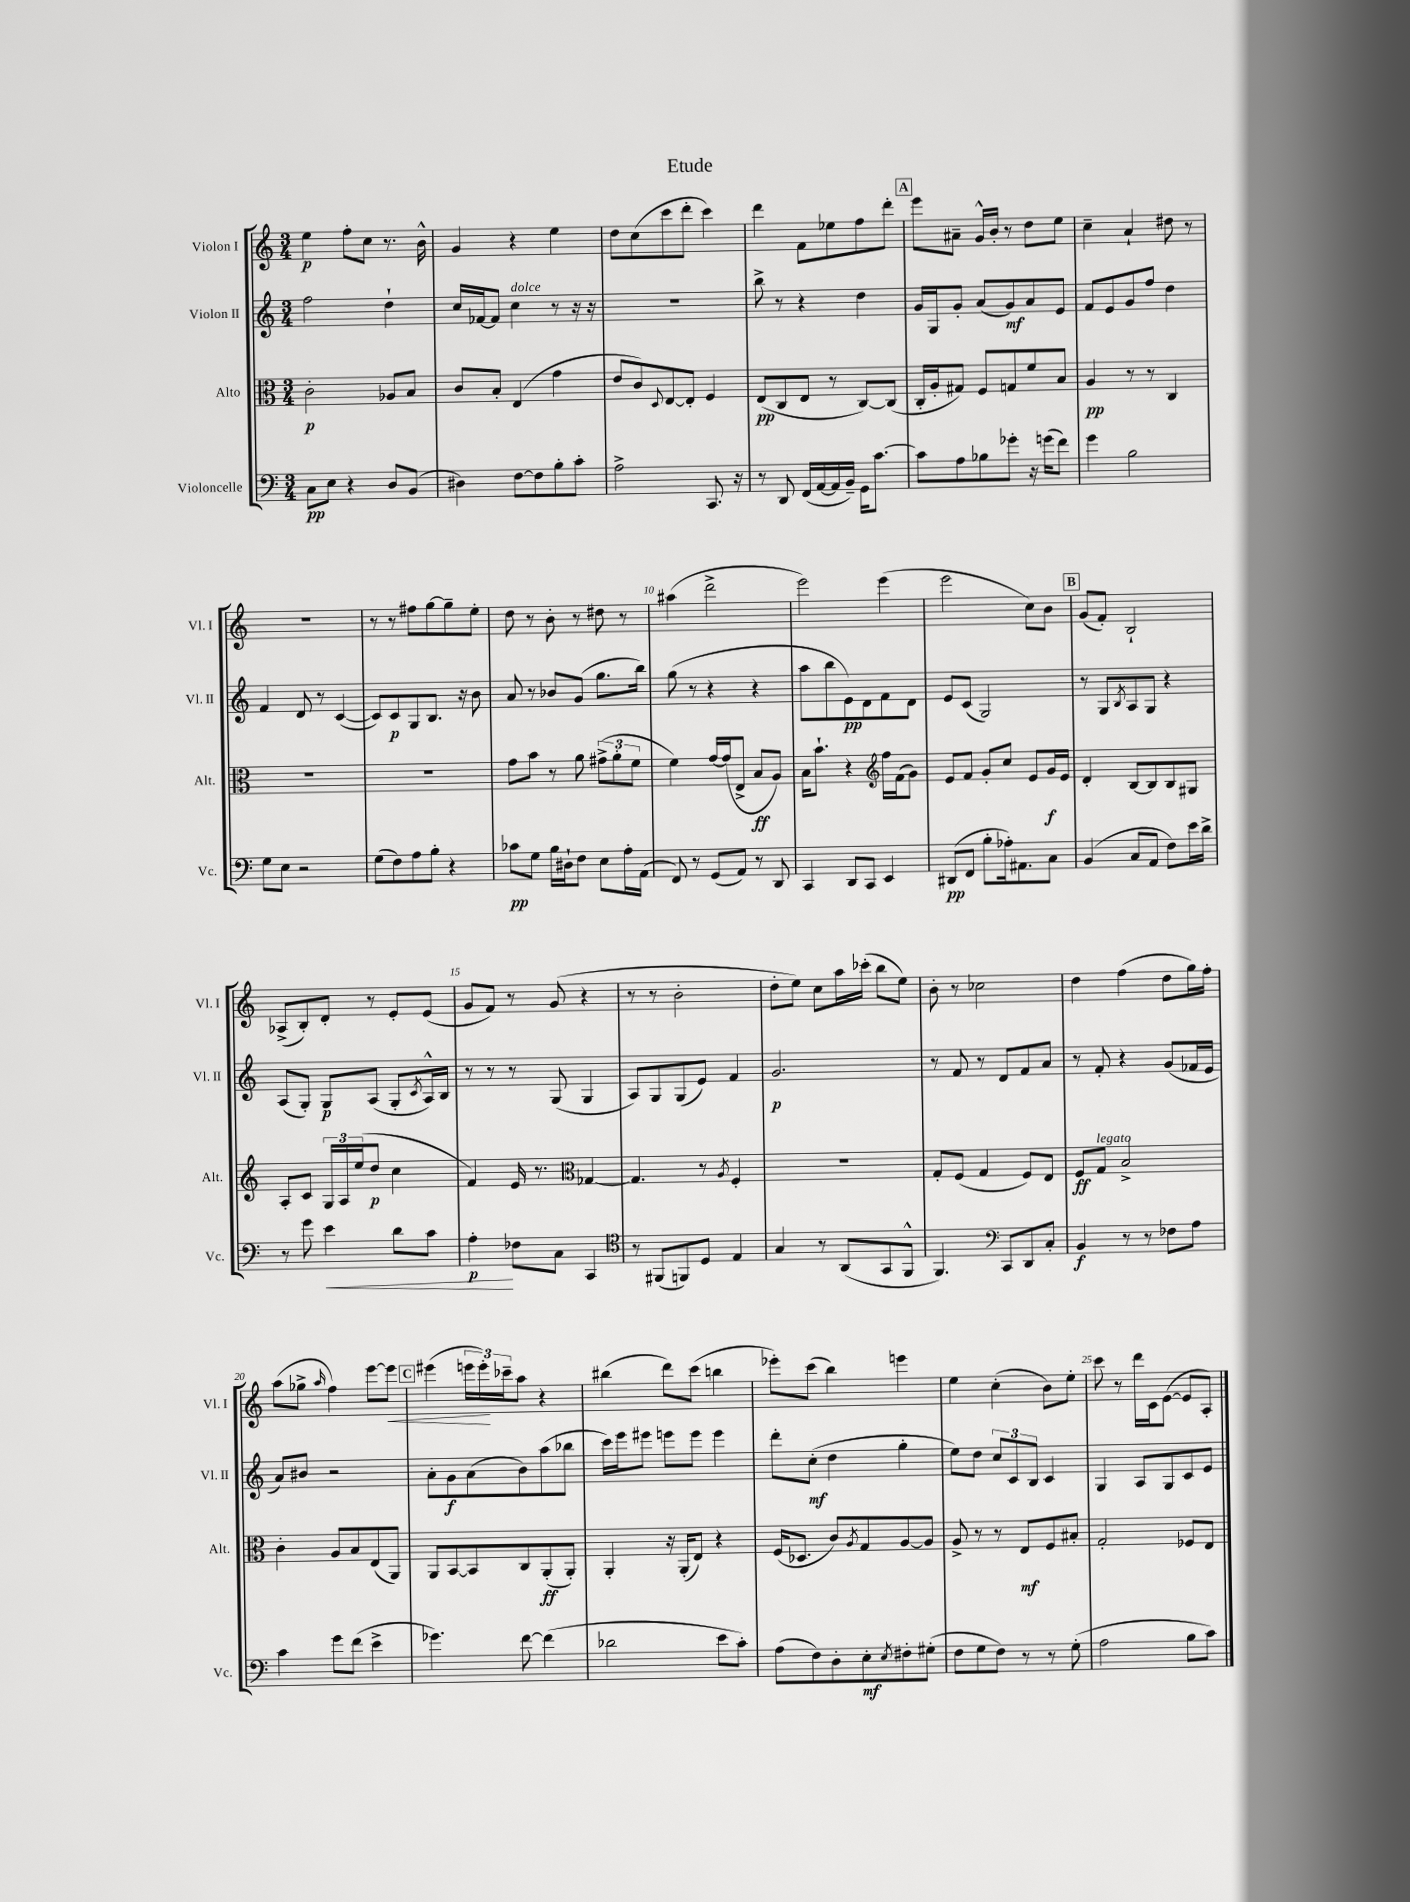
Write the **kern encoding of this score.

**kern	**dynam	**kern	**dynam	**kern	**dynam	**kern	**dynam
*part4	*part4	*part3	*part3	*part2	*part2	*part1	*part1
*staff4	*staff4	*staff3	*staff3	*staff2	*staff2	*staff1	*staff1
*I"Violoncelle	*	*I"Alto	*	*I"Violon II	*	*I"Violon I	*
*I'Vc.	*	*I'Alt.	*	*I'Vl. II	*	*I'Vl. I	*
*clefF4	*	*clefC3	*	*clefG2	*	*clefG2	*
*k[]	*	*k[]	*	*k[]	*	*k[]	*
*M3/4	*	*M3/4	*	*M3/4	*	*M3/4	*
=1	=1	=1	=1	=1	=1	=1	=1
8C\L	pp	2c'\	p	2ff\	.	4ee\	p
8E\J	.	.	.	.	.	.	.
4r	.	.	.	.	.	8ff'\L	.
.	.	.	.	.	.	8cc\J	.
8D/L	.	8A-X/L	.	4dd`\	.	8.r	.
(8BB/J	.	8B/J	.	.	.	.	.
.	.	.	.	.	.	16b^^\	.
=2	=2	=2	=2	=2	=2	=2	=2
4D#X\)	.	8c/L	.	16cc/LL	.	4g/	.
.	.	.	.	[16f-X/J	.	.	.
.	.	8B'/J	.	8f-/J]	.	.	.
!	!	!	!	!LO:TX:a:i:t=dolce	!	!	!
[8F\L	.	(4E/	.	4cc\	.	4r	.
8F\]	.	.	.	.	.	.	.
8B'\	.	4g\	.	8r	.	4ee\	.
8c'\J	.	.	.	16r	.	.	.
.	.	.	.	16r	.	.	.
=3	=3	=3	=3	=3	=3	=3	=3
2A^\	.	8e/L	.	2.r	.	8dd\L	.
.	.	8c/)	.	.	.	(8cc\	.
.	.	8qqD/	.	.	.	.	.
.	.	[8E/	.	.	.	8ccc\	.
.	.	8E'/J]	.	.	.	8ddd'\J	.
8.CC/	.	4F/	.	.	.	4ccc\)	.
16r	.	.	.	.	.	.	.
=4	=4	=4	=4	=4	=4	=4	=4
8r	.	(8E/L	pp	8bb^\	.	4ddd\	.
8DD/	.	8C/	.	8r	.	.	.
(16FF/LL	.	8E/J	.	4r	.	8f\L	.
[16AA/	.	.	.	.	.	.	.
16AA/]	.	8r	.	.	.	8ee-X\	.
16BB~/JJ)	.	.	.	.	.	.	.
16GG\KL	.	[8C/L)	.	4dd\	.	8ff\	.
[8.c\J	.	.	.	.	.	.	.
.	.	(8C/J]	.	.	.	8ddd'\J	.
!!LO:REH:place=s1:t=A
=5	=5	=5	=5	=5	=5	=5	=5
8c\L]	.	16C'/LL	.	16g/LL	.	8eee\L	.
.	.	16A'/J	.	16G/J	.	.	.
8A\	.	8G#X/J)	.	8g'/J	.	8a#X~\J	.
8B-X\	.	8F/L	.	(8a/L	.	16g^^/LL	.
.	.	.	.	.	.	16b'/JJ	.
8g-X'\J	.	8Gn/	.	8g/)	mf	8r	.
16r	.	8f/	.	8a/	.	8dd\L	.
(16gn\KL	.	.	.	.	.	.	.
8f\J)	.	8B/J	.	8e/J	.	8ee\J	.
=6	=6	=6	=6	=6	=6	=6	=6
4g\	.	4A/	pp	8f/L	.	4cc~\	.
.	.	.	.	8e/	.	.	.
2B\	.	8r	.	8g/	.	4a`/	.
.	.	8r	.	8ff/J	.	.	.
.	.	4C/	.	4dd\	.	8dd#X\	.
.	.	.	.	.	.	8r	.
!!LO:LB:g=z
=7	=7	=7	=7	=7	=7	=7	=7
8G\L	.	2.r	.	4f/	.	2.r	.
8E\J	.	.	.	.	.	.	.
2r	.	.	.	8d/	.	.	.
.	.	.	.	8r	.	.	.
.	.	.	.	([4c/	.	.	.
=8	=8	=8	=8	=8	=8	=8	=8
(8G\L	.	2.r	.	8c/L])	.	8r	.
8F\)	.	.	.	8c/	p	8r	.
8A\	.	.	.	8G/	.	8ff#X\L	.
8B'\J	.	.	.	8.B/J	.	[8gg\	.
4r	.	.	.	.	.	8gg~\]	.
.	.	.	.	16r	.	.	.
.	.	.	.	8b\	.	8ee'\J	.
=9	=9	=9	=9	=9	=9	=9	=9
8c-X\L	pp	8g\L	.	8a/	.	8dd\	.
8G\J	.	8b\J	.	8r	.	8r	.
16B\LL	.	8r	.	8b-X/L	.	8b'\	.
16D#X`\J	.	.	.	.	.	.	.
8F\J	.	8a\	.	(8g/J	.	8r	.
8E\L	.	(12g#X^\L	.	8.gg\L	.	8dd#X\	.
.	.	12a'\	.	.	.	.	.
16A'\L	.	.	.	.	.	8r	.
.	.	12f\J	.	.	.	.	.
(16AA\JJ	.	.	.	16bb\Jk)	.	.	.
=10	=10	=10	=10	=10	=10	=10	=10
8FF/)	.	4f\)	.	(8gg\	.	(4aa#X\	.
8r	.	.	.	8r	.	.	.
(8GG/L	.	[16g/LL	.	4r	.	2ddd^\	.
.	.	(16g/J]	.	.	.	.	.
8AA/J)	.	8E^/J	.	.	.	.	.
8r	.	8B/L	ff	4r	.	.	.
8DD/	.	8A/J)	.	.	.	.	.
=11	=11	=11	=11	=11	=11	=11	=11
4CC/	.	16B\KL	.	8aa\L	.	2eee\)	.
.	.	8.b`\J	.	.	.	.	.
.	.	.	.	8bb\	.	.	.
8DD/L	.	4r	.	8e\)	pp	.	.
8CC/J	.	.	.	8d\	.	.	.
*	*	*clefG2	*	*	*	*	*
4EE/	.	16ff\LL	.	8f\	.	(4eee\	.
.	.	(16f\J	.	.	.	.	.
.	.	8g\J)	.	8d\J	.	.	.
=12	=12	=12	=12	=12	=12	=12	=12
(8DD#X/L	pp	8e/L	.	8e/L	.	2eee\	.
8FF/J	.	8f/J	.	(8c/J	.	.	.
8B'\L	.	8g'/L	.	2G/)	.	.	.
16A-X'\k)	.	8cc/J	.	.	.	.	.
8.AA#X\	.	.	.	.	.	.	.
.	.	8e/L	.	.	.	8cc\L)	.
8C\J	.	16g/L	f	.	.	8b\J	.
.	.	16e/JJ	.	.	.	.	.
!!LO:REH:place=s1:t=B
=13	=13	=13	=13	=13	=13	=13	=13
(4BB/	.	4d'/	.	8r	.	(8g/L	.
.	.	.	.	8G/L	.	8f'/J)	.
.	.	.	.	8qB/	.	.	.
8C/L	.	[8B/L	.	8A/	.	2B`/	.
8AA/J	.	8B/]	.	8G/J	.	.	.
8F\L)	.	8B/	.	4r	.	.	.
16e\L	.	8G#X/J	.	.	.	.	.
16d^\JJ	.	.	.	.	.	.	.
!!LO:LB:g=z
=14	=14	=14	=14	=14	=14	=14	=14
8r	.	8A'/L	.	(8A/L	.	(8A-X^/L	.
8g\	.	8c/J	.	8G'/J)	.	8B'/)	.
!	!LO:HP:b	!	!	!	!	!	!
4e\	<	24G/LL	.	8G/L	p	8d'/J	.
.	.	24A/	.	.	.	.	.
.	.	(24ee/J	.	.	.	.	.
.	.	8dd/J	p	(8A/J	.	8r	.
8d\L	.	4cc\	.	8G'/L	.	8e'/L	.
.	.	.	.	8qc/	.	.	.
8c\J	.	.	.	16A^^/L)	.	(8e/J	.
.	.	.	.	16B/JJ	.	.	.
=15	=15	=15	=15	=15	=15	=15	=15
4A'\	p	4f/)	.	8r	.	8g/L	.
.	.	.	.	8r	.	8f/J)	.
8F-X\L	[	16e/	.	8r	.	8r	.
.	.	8.r	.	.	.	.	.
8C\J	.	.	.	(8G/	.	(8g/	.
*	*	*clefC3	*	*	*	*	*
4CC/	.	[4G-X/	.	4G/	.	4r	.
=16	=16	=16	=16	=16	=16	=16	=16
*clefC4	*	*	*	*	*	*	*
8r	.	4.G-/]	.	8A/L)	.	8r	.
(8FF#X/L	.	.	.	8G/	.	8r	.
8FFn/)	.	.	.	(8G/	.	2b'\	.
8D/J	.	8r	.	8e/J)	.	.	.
.	.	8qA/	.	.	.	.	.
4E/	.	4F'/	.	4f/	.	.	.
=17	=17	=17	=17	=17	=17	=17	=17
4G/	.	2.r	.	2.g/	p	8dd'\L	.
.	.	.	.	.	.	8ee\J)	.
8r	.	.	.	.	.	8cc\L	.
(8AA/L	.	.	.	.	.	16aa\L	.
.	.	.	.	.	.	(16ccc-X'\JJ	.
8GG/	.	.	.	.	.	8bb\L	.
8FF^^/J	.	.	.	.	.	8ee\J)	.
=18	=18	=18	=18	=18	=18	=18	=18
4.FF/)	.	8G'/L	.	8r	.	8b'\	.
.	.	(8F/J	.	8f/	.	8r	.
.	.	4G/	.	8r	.	2cc-X\	.
*clefF4	*	*	*	*	*	*	*
8CC/L	.	.	.	8d/L	.	.	.
8DD/	.	8F/L)	.	8f/	.	.	.
8C'/J	.	8E/J	.	8a/J	.	.	.
=19	=19	=19	=19	=19	=19	=19	=19
4BB/	f	8F/L	ff	8r	.	4dd\	.
!	!	!LO:TX:a:i:t=legato	!	!	!	!	!
.	.	8G/J	.	8f'/	.	.	.
8r	.	2B^/	.	4r	.	(4ff\	.
8r	.	.	.	.	.	.	.
8F-X\L	.	.	.	(8g/L	.	8dd\L	.
8A\J	.	.	.	16f-X/L	.	16gg\L)	.
.	.	.	.	16e/JJ	.	16ff'\JJ	.
!!LO:LB:g=z
=20	=20	=20	=20	=20	=20	=20	=20
4c\	.	4c'\	.	8a/L)	.	(8aa\L	.
.	.	.	.	8b#X/J	.	8gg-X^\J	.
.	.	.	.	.	.	16qqaa/	.
8g\L	.	8A/L	.	2r	.	4ff\)	.
(8f\J	.	8B/	.	.	.	.	.
4e^\	.	(8E/	.	.	.	[8eee\L	.
!	!	!	!	!	!	!	!LO:HP:b
.	.	8AA/J)	.	.	.	8eee\J]	<
!!LO:REH:place=s1:t=C
=21	=21	=21	=21	=21	=21	=21	=21
4.g-X\)	.	8AA/L	.	8a'\L	.	(4eee#X\	.
.	.	[8BB/	.	8g\	f	.	.
.	.	8BB/]	.	(8a\	.	24eeen\LL	.
.	.	.	.	.	.	24eee'\)	.
.	.	.	.	.	.	24ccc-X~\J	[
[8f\	.	8C/	.	8b\)	.	8aa\J	.
(4f\]	.	(8AA'/	ff	(8aa\	.	4r	.
.	.	8AA'/J)	.	8bb-X\J	.	.	.
=22	=22	=22	=22	=22	=22	=22	=22
2d-X\	.	4AA'/	.	16ccc\LL)	.	(4bb#X\	.
.	.	.	.	16eee\J	.	.	.
.	.	.	.	8eee#X\J	.	.	.
.	.	16r	.	8eeen\L	.	8ddd\L)	.
.	.	(16AA'/KL	.	.	.	.	.
.	.	8E/J)	.	8eee\J	.	(8ccc\J	.
8e\L	.	4r	.	4eee\	.	4bbn\	.
8c'\J)	.	.	.	.	.	.	.
=23	=23	=23	=23	=23	=23	=23	=23
(8A\L	.	(16F/KL	.	8ddd'\L	.	8eee-X'\L)	.
.	.	8.D-X/J	.	.	.	.	.
8F\)	.	.	.	(8cc'\J	mf	(8ccc\J	.
8D'\	.	8c/L)	.	4dd\	.	4bb\)	.
.	.	8qA/	.	.	.	.	.
8E'\	mf	8G/	.	.	.	.	.
8qE/	.	.	.	.	.	.	.
8F#X'\	.	[8A/	.	4gg'\	.	4eeen\	.
(8G#X'\J	.	8A/J]	.	.	.	.	.
=24	=24	=24	=24	=24	=24	=24	=24
8F\L	.	8A^/	.	8ee\L)	.	4ee\	.
8G\	.	8r	.	8dd\J	.	.	.
8F\J)	.	8r	.	12cc/L	.	(4cc'\	.
.	.	.	.	12c/	.	.	.
8r	.	8E/L	mf	.	.	.	.
.	.	.	.	12B/J	.	.	.
8r	.	8F/	.	4c/	.	8b\L)	.
(8G'\	.	8B#X'/J	.	.	.	8ee'\J	.
=25	=25	=25	=25	=25	=25	=25	=25
2A\	.	2G'/	.	4G/	.	8ccc\	.
.	.	.	.	.	.	8r	.
.	.	.	.	8A/L	.	16ddd\LL	.
.	.	.	.	.	.	16c\J	.
.	.	.	.	8G/	.	([8e\J	.
8B\L	.	8F-X/L	.	8c/	.	8e/L]	.
8c\J)	.	8E/J	.	8e/J	.	8A'/J)	.
==	==	==	==	==	==	==	==
*-	*-	*-	*-	*-	*-	*-	*-
